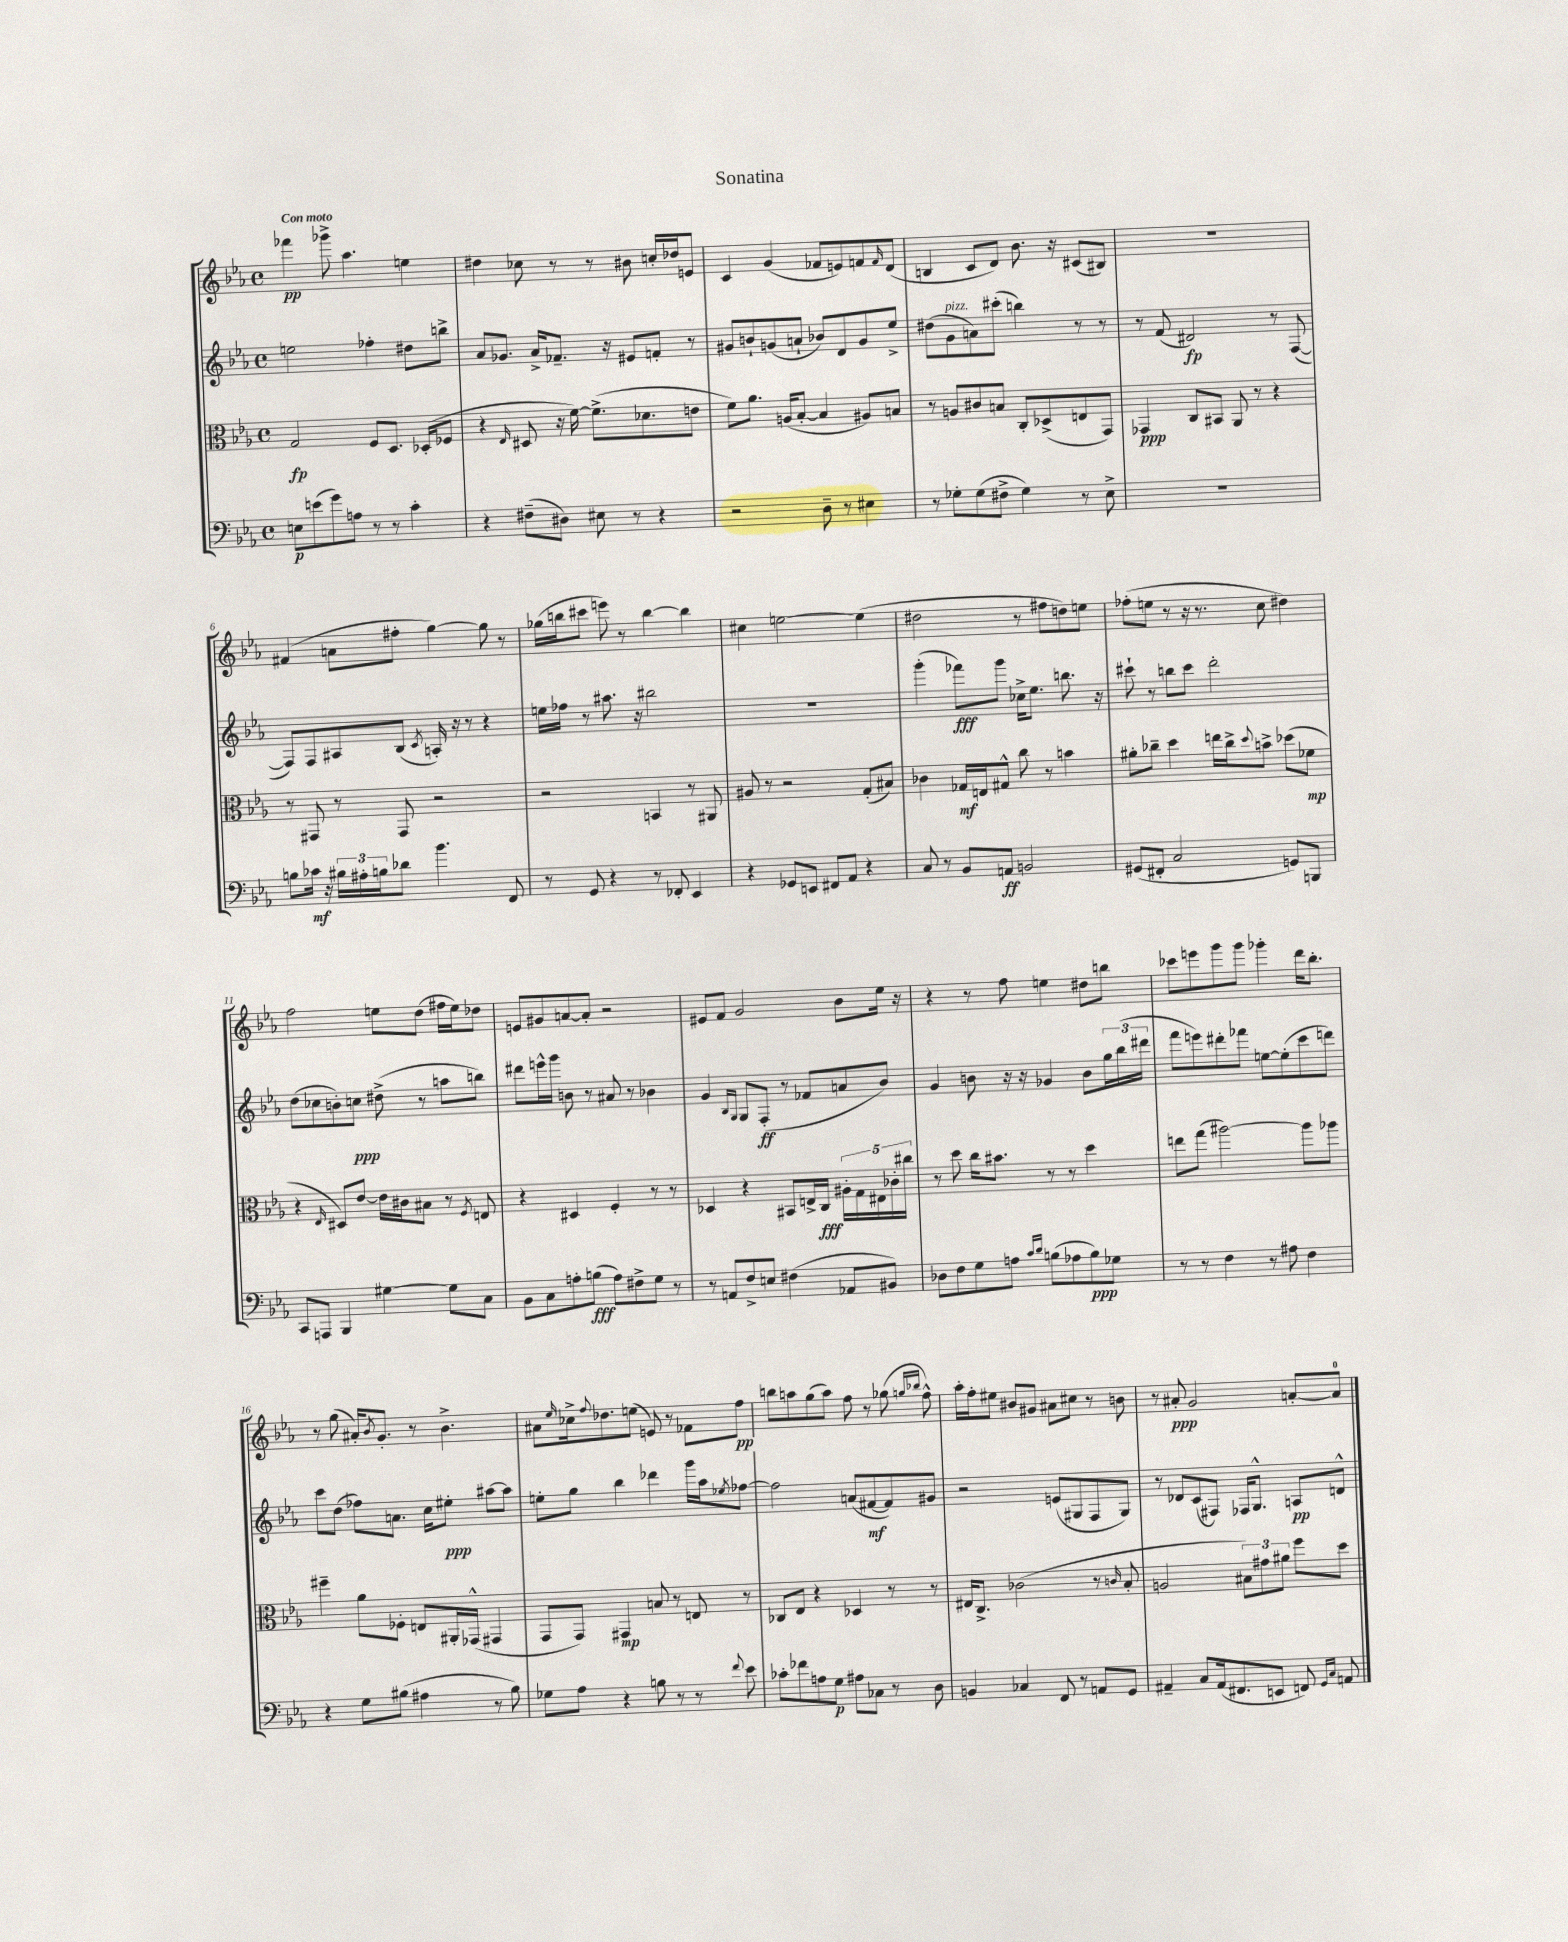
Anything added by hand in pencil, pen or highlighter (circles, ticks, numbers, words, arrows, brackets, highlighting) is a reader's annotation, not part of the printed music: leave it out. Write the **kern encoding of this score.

**kern	**dynam	**kern	**dynam	**kern	**dynam	**kern	**dynam
*part4	*part4	*part3	*part3	*part2	*part2	*part1	*part1
*staff4	*staff4	*staff3	*staff3	*staff2	*staff2	*staff1	*staff1
*clefF4	*	*clefC3	*	*clefG2	*	*clefG2	*
*k[b-e-a-]	*	*k[b-e-a-]	*	*k[b-e-a-]	*	*k[b-e-a-]	*
*M4/4	*	*M4/4	*	*M4/4	*	*M4/4	*
*met(c)	*	*met(c)	*	*met(c)	*	*met(c)	*
=1	=1	=1	=1	=1	=1	=1	=1
!	!	!	!	!	!	!LO:TX:a:B:t=Con moto	!
8En\L	p	2G/	fp	2een\	.	4fff-X\	pp
(8en\	.	.	.	.	.	.	.
8g\)	.	.	.	.	.	8ggg-X^\	.
8An\J	.	.	.	.	.	4.aa-\	.
8r	.	8F/L	.	4ff-X'\	.	.	.
8r	.	8.D/J	.	.	.	.	.
4c'\	.	.	.	8dd#X\L	.	4een\	.
.	.	(16D-X'/KL	.	.	.	.	.
.	.	8F-X/J	.	8bbn^\J	.	.	.
=2	=2	=2	=2	=2	=2	=2	=2
4r	.	4r	.	8a-/L	.	4dd#X\	.
.	.	.	.	8.g-X/J	.	.	.
.	.	16qqE-/	.	.	.	.	.
(8F#X~\L	.	8D#X/	.	.	.	8cc-X\	.
.	.	.	.	16a-^/KL	.	.	.
8D#X\J)	.	16r	.	8.f-X~/J	.	8r	.
.	.	[16f\)	.	.	.	.	.
8E#X\	.	(8.f^\L]	.	.	.	8r	.
.	.	.	.	16r	.	.	.
8r	.	.	.	8e#X/L	.	8b#X\	.
.	.	8.d-X\	.	.	.	.	.
4r	.	.	.	8fn'/J	.	16ccn'/LL	.
.	.	.	.	.	.	16dd-X/J	.
.	.	8en\J	.	8r	.	8en/J	.
=3	=3	=3	=3	=3	=3	=3	=3
2r	.	8f\L)	.	8g#X/L	.	4c/	.
.	.	8.a-\J	.	8bn`/	.	.	.
.	.	.	.	(8gn/	.	(4g/	.
.	.	(16An/KL	.	.	.	.	.
.	.	[8B-'/J	.	8an`/J	.	.	.
8D~\	.	4B-/]	.	8b-X/L)	.	8f-X/L	.
8r	.	.	.	8d/	.	8en/)	.
4E#X\	.	8A#X/L)	.	8g/	.	8fn/	.
.	.	.	.	.	.	16qqf/	.
.	.	8Bn/J	.	8ee-^/J	.	(8d/J	.
=4	=4	=4	=4	=4	=4	=4	=4
8r	.	8r	.	(8dd#X\L	.	4Bn/	.
!	!	!	!	!LO:TX:a:i:t=pizz.	!	!	!
8G-X'\L	.	8An/L	.	8g\	.	.	.
(8G-\	.	8c#X/	.	8an\)	.	8c/L	.
8F#X^\J	.	8Bn/J	.	(8ccc#X'\J	.	8d/J)	.
4G-\)	.	8C'/L	.	4bbn\)	.	8.b-\	.
.	.	(8D-X^/	.	.	.	.	.
.	.	.	.	.	.	16r	.
8r	.	8En/	.	8r	.	(8c#X/L	.
8E-^\	.	8GG/J)	.	8r	.	8B#X/J)	.
=5	=5	=5	=5	=5	=5	=5	=5
1r	.	4GG-X/	ppp	8r	.	1r	.
.	.	.	.	(8f/	.	.	.
.	.	8C/L	.	2d#X/)	fp	.	.
.	.	8BB#X/J	.	.	.	.	.
.	.	8AA-/	.	.	.	.	.
.	.	8r	.	.	.	.	.
.	.	4r	.	8r	.	.	.
.	.	.	.	([8F/	.	.	.
!!LO:LB:g=z
=6	=6	=6	=6	=6	=6	=6	=6
8Bn\L	.	8r	.	8F/L])	.	(4f#X/	.
16c-X\Jk	mf	8GG#X/	.	8F/	.	.	.
16r	.	.	.	.	.	.	.
24B#X\LL	.	8r	.	8A#X/	.	8an\L	.
24A#X'\	.	.	.	.	.	.	.
24Bn\J	.	.	.	.	.	.	.
8d-X\J	.	8GG#/	.	(8B-/J	.	8ff#X'\J	.
.	.	.	.	8qc/	.	.	.
4.b-\	.	2r	.	16An'/)	.	[4gg\)	.
.	.	.	.	16r	.	.	.
.	.	.	.	8r	.	.	.
.	.	.	.	4r	.	8gg\]	.
8FF/	.	.	.	.	.	8r	.
=7	=7	=7	=7	=7	=7	=7	=7
8r	.	2r	.	16een\LL	.	(16gg-X\LL	.
.	.	.	.	16ff-X\JJ	.	16bbn\J	.
8GG/	.	.	.	8r	.	8ccc#X\J	.
4r	.	.	.	8.aa#X\	.	8eeen\)	.
.	.	.	.	.	.	8r	.
.	.	.	.	16r	.	.	.
8r	.	4BBn/	.	2bb#X\	.	[4bb\	.
8FF-X'/	.	.	.	.	.	.	.
4EE-/	.	8r	.	.	.	4bb\]	.
.	.	8AA#X/	.	.	.	.	.
=8	=8	=8	=8	=8	=8	=8	=8
4r	.	8A#X/	.	1r	.	4cc#X\	.
.	.	8r	.	.	.	.	.
8GG-X/L	.	2r	.	.	.	[2een\	.
8EEn/J	.	.	.	.	.	.	.
8FF#X/L	.	.	.	.	.	.	.
8AA-/J	.	.	.	.	.	.	.
4r	.	(8G'/L	.	.	.	(4ee\]	.
.	.	8B#X/J)	.	.	.	.	.
=9	=9	=9	=9	=9	=9	=9	=9
8C/	.	4c-X\	.	(4ggg'\	.	2dd#X\	.
8r	.	.	.	.	.	.	.
8BB-/L	.	16G-X/LL	mf	8fff-X\L)	fff	.	.
.	.	16En/J	.	.	.	.	.
8AAn/J	ff	8G#X^^/J	.	8ggg\J	.	.	.
2BBn/	.	8cc\	.	16cc-X^\KL	.	8r	.
.	.	.	.	8.ee-\J	.	.	.
.	.	8r	.	.	.	8ff#X\L	.
.	.	4bn\	.	8.bbn\	.	8ddn\)	.
.	.	.	.	.	.	8een\J	.
.	.	.	.	16r	.	.	.
=10	=10	=10	=10	=10	=10	=10	=10
(8GG#X/L	.	8a#X'\L	.	8ccc#X`\	.	(8ff-X'\L	.
8FF#X'/J	.	8cc-X~\J	.	8r	.	8een\J	.
2C/	.	4dd\	.	8bbn\L	.	8r	.
.	.	.	.	8ccc#\J	.	16r	.
.	.	.	.	.	.	8.r	.
.	.	16een\LL	.	2ddd'\	.	.	.
.	.	16cc-^\J	.	.	.	.	.
.	.	8qqdd/	.	.	.	.	.
.	.	8bn^\J	.	.	.	8cc\	.
8GGn/L)	.	(8dd-X\L	.	.	.	4dd#X\)	.
8BBBn/J	.	8f-X\J	mp	.	.	.	.
!!LO:LB:g=z
=11	=11	=11	=11	=11	=11	=11	=11
8CC/L	.	4r	.	(8dd\L	.	2ff\	.
8AAAn/J	.	.	.	8cc-X\	.	.	.
.	.	16qqE-/	.	.	.	.	.
4BBB-/	.	8D#X/L)	.	8bn'\)	.	.	.
.	.	[8e-/J	.	8ccn\J	ppp	.	.
[4G#X\	.	16e-\LL]	.	(8dd#X^\	.	8een\L	.
.	.	16c#X\J	.	.	.	.	.
.	.	8B#X\J	.	8r	.	(8dd\J	.
8G#\L]	.	8r	.	8aan\L	.	16ff#X\LL	.
.	.	.	.	.	.	16ee\J)	.
.	.	8qF/	.	.	.	.	.
8C\J	.	8En/	.	8bbn\J)	.	8dd-X\J	.
=12	=12	=12	=12	=12	=12	=12	=12
8BB-\L	.	4r	.	8ddd#X\L	.	8en/L	.
8C\	.	.	.	16eeen^^\L	.	8g#X/	.
.	.	.	.	16ggg\JJ	.	.	.
8An'\	.	4D#X/	.	8bn\	.	[8an/	.
(8Bn\J	fff	.	.	8r	.	8a'/J]	.
8A\L)	.	4F'/	.	8a#X/	.	2r	.
8F#X^\	.	.	.	8r	.	.	.
8G\J	.	8r	.	4b-X\	.	.	.
8r	.	8r	.	.	.	.	.
=13	=13	=13	=13	=13	=13	=13	=13
8r	.	4D-X/	.	4g/	.	8e#X/L	.
8AAn/L	.	.	.	.	.	8f/J	.
.	.	.	.	16qqB-/LL	.	.	.
.	.	.	.	16qqG/JJ	.	.	.
8F^/	.	4r	.	8G/L	.	2g/	.
8En/J	.	.	.	(8F'/J	ff	.	.
(4F#X\	.	8BB#X/L	.	8r	.	.	.
.	.	16En^/L	.	8f-X/L	.	.	.
.	.	16C/JJ	fff	.	.	.	.
8AA-X/L	.	20A#X'\LL	.	8an/	.	8b-\L	.
.	.	20G\	.	.	.	.	.
.	.	20E#X\	.	.	.	.	.
8BB#X/J)	.	.	.	8b-/J)	.	16ee-\Jk	.
.	.	20c-X'\	.	.	.	.	.
.	.	.	.	.	.	16r	.
.	.	20cc#X\JJ	.	.	.	.	.
=14	=14	=14	=14	=14	=14	=14	=14
8D-X\L	.	8r	.	4g/	.	4r	.
8F\	.	8dd\	.	.	.	.	.
8G\	.	16cc\KL	.	8bn\	.	8r	.
.	.	8.b#X\J	.	.	.	.	.
8An\J	.	.	.	16r	.	8ff\	.
.	.	.	.	16r	.	.	.
16qqc/LL	.	.	.	.	.	.	.
16qqd/JJ	.	.	.	.	.	.	.
(8Bn\L	.	8r	.	4g-X/	.	4een\	.
8A-X\	.	8r	.	.	.	.	.
8B\)	ppp	4dd\	.	8b\L	.	8dd#X\L	.
8G-X\J	.	.	.	24gg\L	.	8bbn\J	.
.	.	.	.	(24bb-\	.	.	.
.	.	.	.	24ddd#X\JJ	.	.	.
=15	=15	=15	=15	=15	=15	=15	=15
8r	.	8een\L	.	8fff\L	.	8ccc-X\L	.
8r	.	(8gg\J	.	8eeen\)	.	8eeen\	.
4F\	.	[2aa#X\)	.	8ddd#X'\	.	8ggg\	.
.	.	.	.	8fff-X\J	.	8ggg\J	.
8r	.	.	.	[8een\L	.	4ggg-X'\	.
8A#X\	.	.	.	(8ee'\]	.	.	.
4F\	.	8aa#\L]	.	8ccc\	.	16ddd\KL	.
.	.	.	.	.	.	8.bb-'\J	.
.	.	8aa-X\J	.	8dddn\J)	.	.	.
!!LO:LB:g=z
=16	=16	=16	=16	=16	=16	=16	=16
4r	.	4ff#X~\	.	8ccc\L	.	8r	.
.	.	.	.	(8dd\J	.	(8gg\	.
8G\L	.	8a-\L	.	8ff-X\L)	.	16a#X'/KL)	.
.	.	.	.	.	.	8qb-/	.
.	.	.	.	.	.	8.g'/J	.
(8B#X\J	.	8F-X'\J	.	8.an\J	.	.	.
4A#X\	.	8En/L	.	.	.	8r	.
.	.	.	.	16cc\KL	.	.	.
.	.	16AA#X'/L	.	8ee#X'\J	ppp	4.b-^\	.
.	.	(16GG-X^^/JJ	.	.	.	.	.
8r	.	4GG#X/	.	[8aa#X\L	.	.	.
8B#\)	.	.	.	8aa#\J]	.	.	.
=17	=17	=17	=17	=17	=17	=17	=17
8G-X\L	.	8GG/L	.	8een'\L	.	8a#X\L	.
.	.	.	.	.	.	16qqee-/	.
8A-\J	.	8GG/J)	.	8gg\J	.	16cc-X^\k	.
.	.	.	.	.	.	8qqff/	.
.	.	.	.	.	.	8.dd-X\	.
4r	.	4GG#X/	mp	4bb-\	.	.	.
.	.	.	.	.	.	(8een\J	.
8Bn\	.	8Bn/	.	4ddd-X\	.	8en/)	.
8r	.	8r	.	.	.	8r	.
8r	.	8En/	.	16ggg\LL	.	8f-X\L	.
.	.	.	.	16aa-\J	.	.	.
8qqf/	.	.	.	8qee-X/	.	.	.
8e-\	.	8r	.	[8ff-X\J	.	8ff\J	pp
=18	=18	=18	=18	=18	=18	=18	=18
8c-X'\L	.	8C-X/L	.	2ff-\]	.	8bbn\L	.
8f-X\	.	8E-/J	.	.	.	8aan\	.
8An\	.	4r	.	.	.	(8gg\	.
8G\J	p	.	.	.	.	8aa\J)	.
8A#X\L	.	4D-X/	.	(8an/L	.	8ff\	.
8C-X\J	.	.	.	[8f#X/	mf	8r	.
8r	.	8r	.	8f#/])	.	(8gg-X\	.
.	.	.	.	.	.	16qqggn/LL	.
.	.	.	.	.	.	16qqbb-X/JJ	.
8D\	.	8r	.	8g#X/J	.	8ff^^\)	.
=19	=19	=19	=19	=19	=19	=19	=19
4BBn/	.	16E#X/KL	.	2r	.	16aa-'\LL	.
.	.	8.C^/J	.	.	.	16ff'\J	.
.	.	.	.	.	.	8ee#X\J	.
4C-X/	.	(2c-X\	.	.	.	8b#X/L	.
.	.	.	.	.	.	8g#X/J	.
8FF/	.	.	.	(8en/L	.	8a#X\L	.
8r	.	.	.	8G#X/	.	8cc#X\J	.
8AAn/L	.	8r	.	8F/	.	8r	.
.	.	16qqcn/	.	.	.	.	.
8GG/J	.	8B-'/	.	8G#/J)	.	8bn\	.
=20	=20	=20	=20	=20	=20	=20	=20
4AA#X~/	.	2An/	.	8r	.	8r	.
.	.	.	.	8d-X/L	.	8a#X'/	ppp
8C/L	.	.	.	(8c/	.	2g/	.
(16AA#/k	.	.	.	8F#X/J)	.	.	.
8.FF#X/	.	.	.	.	.	.	.
.	.	12B#X\L)	.	16F-X/KL	.	.	.
.	.	.	.	8.G^^/J	.	.	.
.	.	12g#X\	.	.	.	.	.
8EEn/J	.	.	.	.	.	.	.
.	.	12a#X\J	.	.	.	.	.
8FFn/)	.	8ff\L	.	8An/L	pp	[8an'/L	.
16qqGG/LL	.	.	.	.	.	.	.
16qqC/JJ	.	.	.	.	.	.	.
8AAn/	.	8dd\J	.	8dn^^/J	.	8a/J]	.
==	==	==	==	==	==	==	==
*-	*-	*-	*-	*-	*-	*-	*-
